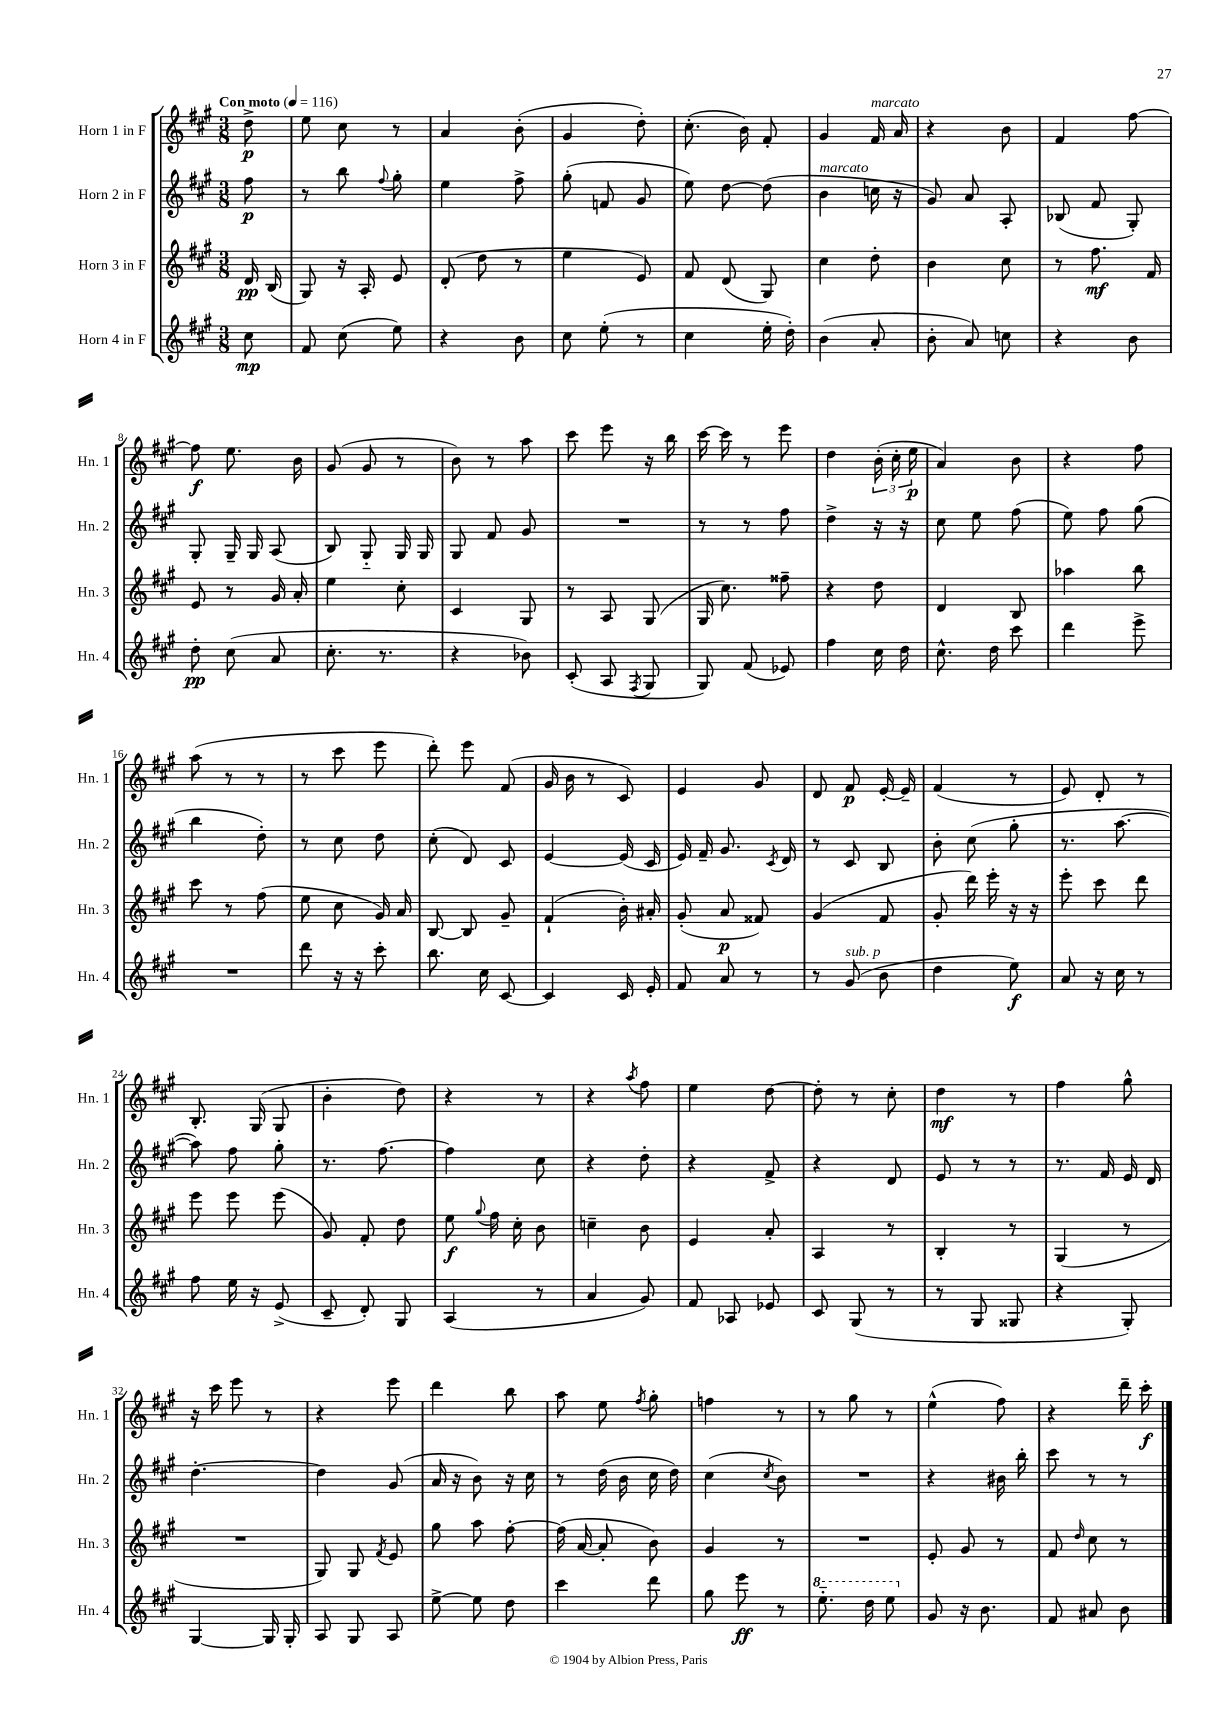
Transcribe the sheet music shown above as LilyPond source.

<<
\new StaffGroup <<
\new Staff = "s0" \with { instrumentName = "Horn 1 in F" shortInstrumentName = "Hn. 1" } {
    \clef treble \key a \major \numericTimeSignature \time 3/8 \partial 8 \tempo "Con moto" 4 = 116
    \autoBeamOff d''8->\p |
    e''8 cis''8 r8 |
    a'4 b'8-.( |
    gis'4 d''8-.) |
    cis''8.-.( b'16) fis'8-. |
    gis'4 fis'16^\markup { \italic "marcato" } a'16 |
    r4 b'8 |
    fis'4 fis''8~ |
    fis''8\f e''8. b'16 |
    gis'8( gis'8 r8 |
    b'8) r8 a''8 |
    cis'''8 e'''8 r16 b''16 |
    cis'''16~ cis'''16 r8 e'''8 |
    d''4 \tuplet 3/2 { b'16-.( cis''16-. e''16\p } |
    a'4) b'8 |
    r4 fis''8 |
    a''8( r8 r8 |
    r8 cis'''8 e'''8 |
    d'''8-.) e'''8 fis'8( |
    gis'16 b'16 r8 cis'8) |
    e'4 gis'8 |
    d'8 fis'8\p e'16~-. e'16-- |
    fis'4( r8 |
    e'8) d'8-. r8 |
    b8.-. gis16( gis8 |
    b'4-. d''8) |
    r4 r8 |
    r4 \acciaccatura { a''8 } fis''8 |
    e''4 d''8~ |
    d''8-. r8 cis''8-. |
    d''4\mf r8 |
    fis''4 gis''8-^ |
    r16 cis'''16 e'''8 r8 |
    r4 e'''8 |
    d'''4 b''8 |
    a''8 e''8 \acciaccatura { fis''8 } gis''8-. |
    f''4 r8 |
    r8 gis''8 r8 |
    e''4-^( fis''8) |
    r4 d'''16-- cis'''16-.\f \bar "|." |
}
\new Staff = "s1" \with { instrumentName = "Horn 2 in F" shortInstrumentName = "Hn. 2" } {
    \clef treble \key a \major \numericTimeSignature \time 3/8 \partial 8
    \autoBeamOff fis''8\p |
    r8 b''8 \appoggiatura { fis''8 } gis''8-. |
    e''4 fis''8-> |
    gis''8-.( f'8 gis'8 |
    e''8) d''8~ d''8( |
    b'4^\markup { \italic "marcato" } c''16 r16 |
    gis'8) a'8 a8-. |
    bes8( fis'8 gis8-.) |
    gis8-. gis16-- gis16 a8( |
    b8) gis8-_ gis16 gis16 |
    gis8 fis'8 gis'8 |
    R4. |
    r8 r8 fis''8 |
    d''4-> r16 r16 |
    cis''8 e''8 fis''8( |
    e''8) fis''8 gis''8( |
    b''4 d''8-.) |
    r8 cis''8 d''8 |
    cis''8-.( d'8) cis'8 |
    e'4~ e'16( cis'16 |
    e'16) fis'16-- gis'8. \acciaccatura { cis'8 } d'16 |
    r8 cis'8 b8 |
    b'8-. cis''8( gis''8-. |
    r8. a''8.~ |
    a''8) fis''8 gis''8-. |
    r8. fis''8.~ |
    fis''4 cis''8 |
    r4 d''8-. |
    r4 fis'8-> |
    r4 d'8 |
    e'8 r8 r8 |
    r8. fis'16 e'16 d'16 |
    d''4.~-. |
    d''4 gis'8( |
    a'16 r16 b'8) r16 cis''16 |
    r8 d''16( b'16 cis''16 d''16) |
    cis''4( \acciaccatura { cis''8 } b'8) |
    R4. |
    r4 bis'16 b''16-. |
    cis'''8 r8 r8 \bar "|." |
}
\new Staff = "s2" \with { instrumentName = "Horn 3 in F" shortInstrumentName = "Hn. 3" } {
    \clef treble \key a \major \numericTimeSignature \time 3/8 \partial 8
    \autoBeamOff d'16\pp b16( |
    gis8) r16 a16-. e'8 |
    d'8-.( d''8 r8 |
    e''4 e'8) |
    fis'8 d'8( gis8) |
    cis''4 d''8-. |
    b'4 cis''8 |
    r8 fis''8.\mf fis'16 |
    e'8 r8 gis'16 a'16-. |
    e''4 cis''8-. |
    cis'4 gis8 |
    r8 a8 gis8( |
    gis16 cis''8.) fisis''8-- |
    r4 d''8 |
    d'4 b8 |
    aes''4 b''8 |
    cis'''8 r8 fis''8( |
    e''8 cis''8 gis'16) a'16 |
    b8~ b8 gis'8-- |
    fis'4-!( b'16-.) ais'16-. |
    gis'8-.( a'8\p fisis'8) |
    gis'4( fis'8 |
    gis'8-. d'''16) e'''16-. r16 r16 |
    e'''8-. cis'''8 d'''8 |
    e'''8 e'''8 e'''8( |
    gis'8) fis'8-. d''8 |
    e''8\f \appoggiatura { gis''8 } fis''16 cis''16-. b'8 |
    c''4-- b'8 |
    e'4 a'8-. |
    a4 r8 |
    b4-. r8 |
    gis4( r8 |
    R4. |
    gis8) gis8 \acciaccatura { fis'8 } e'8 |
    gis''8 a''8 fis''8~-. |
    fis''16( a'16~ a'8-. b'8) |
    gis'4 r8 |
    R4. |
    e'8-. gis'8 r8 |
    fis'8 \grace { d''16 } cis''8 r8 \bar "|." |
}
\new Staff = "s3" \with { instrumentName = "Horn 4 in F" shortInstrumentName = "Hn. 4" } {
    \clef treble \key a \major \numericTimeSignature \time 3/8 \partial 8
    \autoBeamOff cis''8\mp |
    fis'8 cis''8( e''8) |
    r4 b'8 |
    cis''8 e''8-.( r8 |
    cis''4 e''16-. d''16-.) |
    b'4( a'8-. |
    b'8-. a'8) c''8 |
    r4 b'8 |
    d''8-.\pp cis''8( a'8 |
    cis''8.-. r8. |
    r4 bes'8) |
    cis'8-.( a8 \acciaccatura { fis8 } gis8 |
    gis8) fis'8( ees'8) |
    fis''4 cis''16 d''16 |
    cis''8.-^ d''16 cis'''8 |
    d'''4 e'''8-> |
    R4. |
    d'''8 r16 r16 cis'''8-. |
    b''8. cis''16 cis'8~ |
    cis'4 cis'16 e'16-. |
    fis'8 a'8 r8 |
    r8 gis'8^\markup { \italic "sub. p" }( b'8 |
    d''4 e''8\f) |
    a'8 r16 cis''16 r8 |
    fis''8 e''16 r16 e'8->( |
    cis'8-- d'8-.) gis8 |
    a4( r8 |
    a'4 gis'8) |
    fis'8 aes8 ees'8 |
    cis'8 gis8( r8 |
    r8 gis8 gisis8 |
    r4 gis8-.) |
    gis4~ gis16 gis16-. |
    a8 gis8 a8 |
    e''8~-> e''8 d''8 |
    cis'''4 d'''8 |
    gis''8 e'''8\ff r8 |
    \ottava #1 e'''8.-_ d'''16 e'''8 \ottava #0 |
    gis'8 r16 b'8. |
    fis'8 ais'8 b'8 \bar "|." |
}
>>
>>
